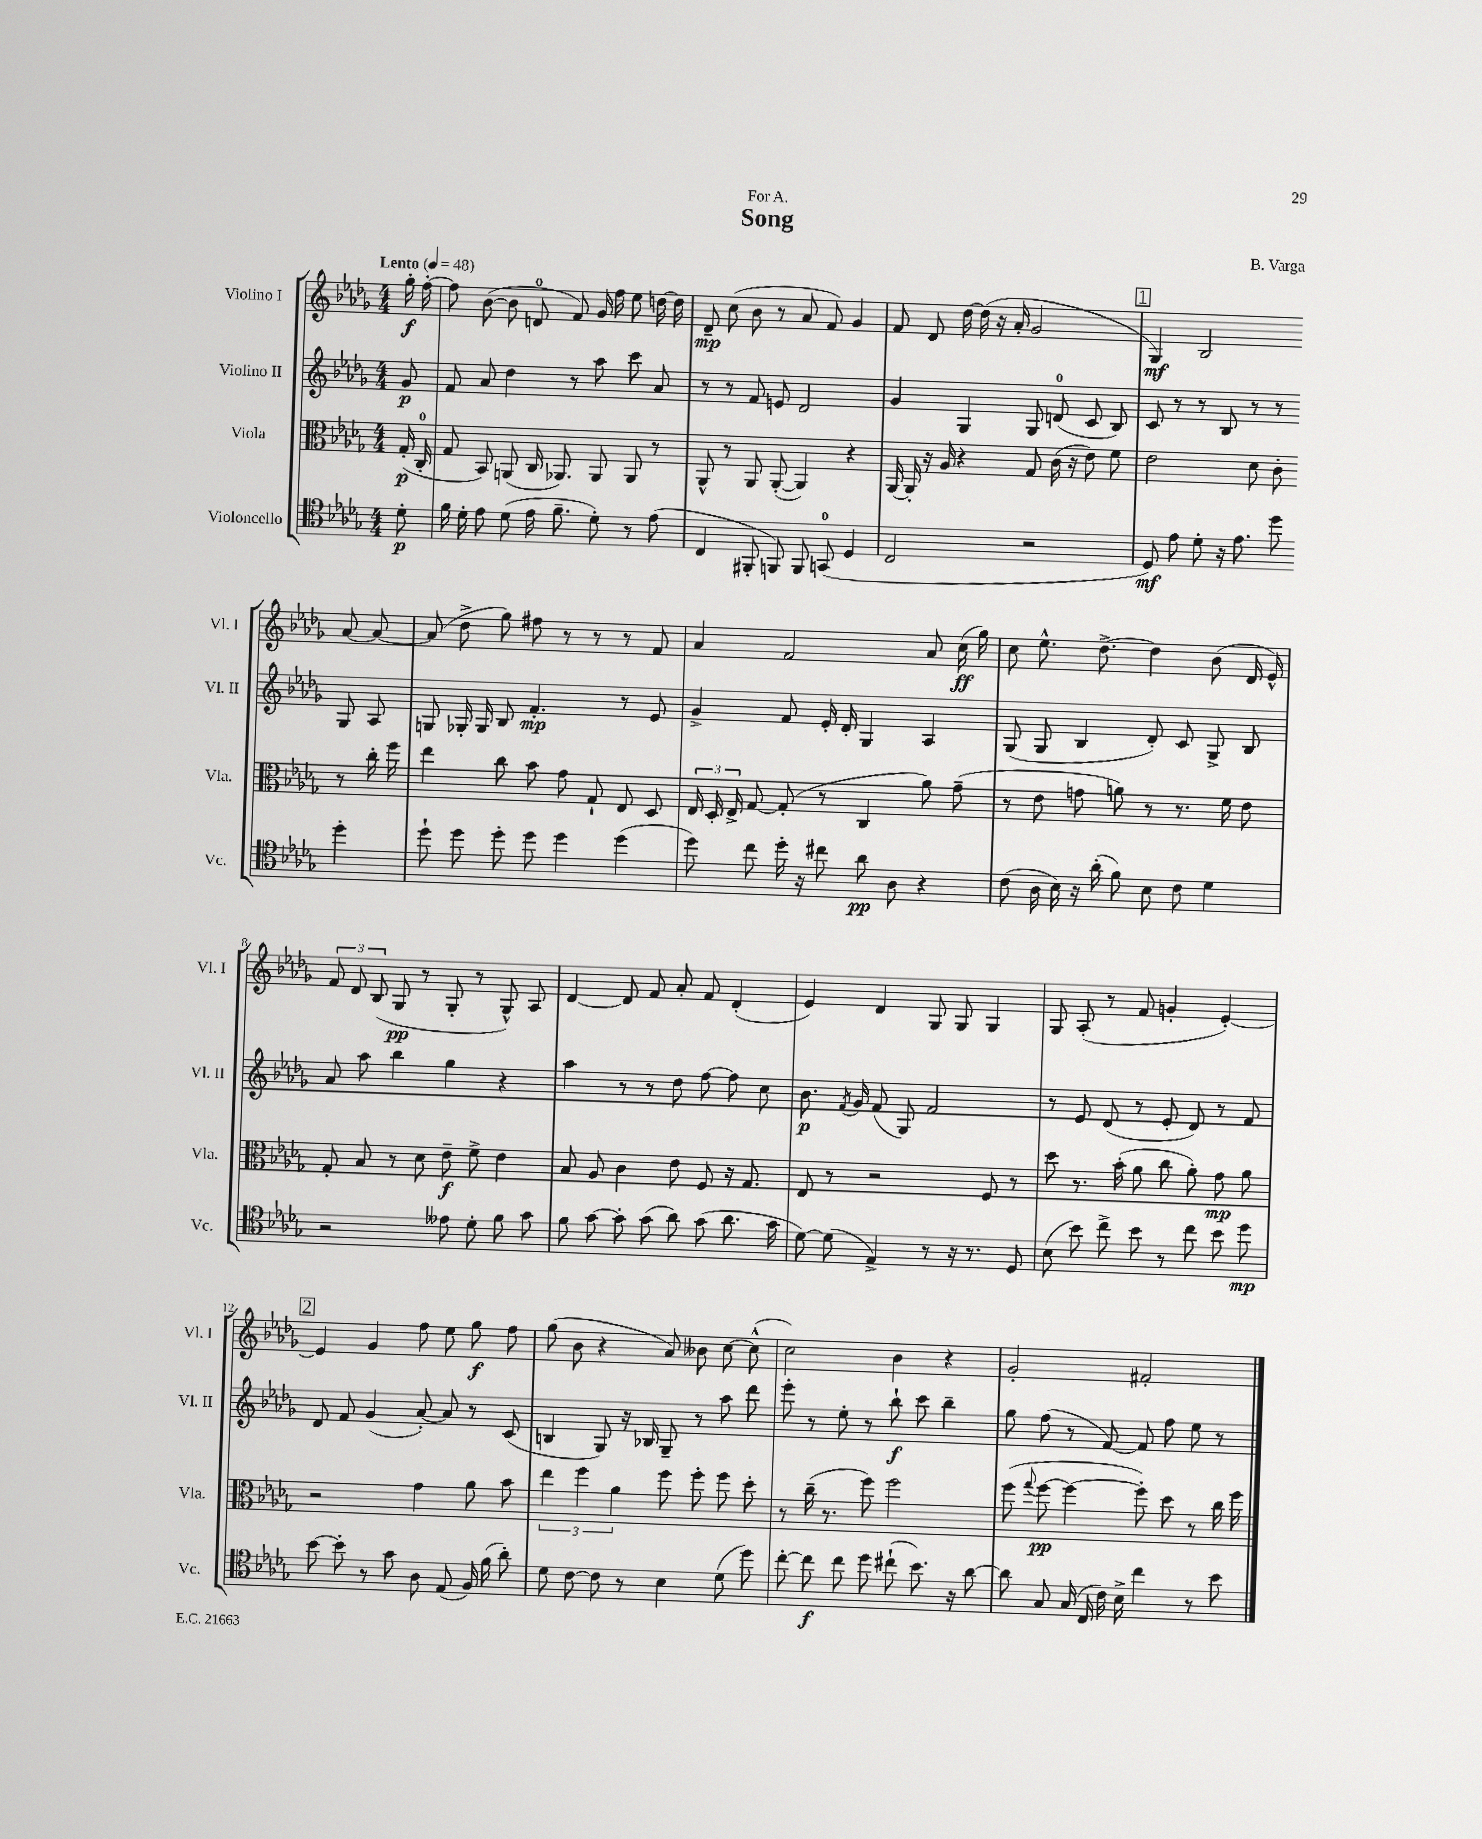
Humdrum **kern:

**kern	**kern	**kern	**kern
*staff4	*staff3	*staff2	*staff1
*clefC4	*clefC3	*clefG2	*clefG2
*k[b-e-a-d-g-]	*k[b-e-a-d-g-]	*k[b-e-a-d-g-]	*k[b-e-a-d-g-]
*M4/4	*M4/4	*M4/4	*M4/4
*MM48	*MM48	*MM48	*MM48
8d-'	(16G-'	8g-	16gg-'
.	16C'	.	[16ff'
=	=	=	=
16f	8G-	8f	8ff]
16d-'	.	.	.
8e-	8BB-)	8a-	([8b-
(8d-	(8AA	4dd-	8b-]
16e-	16C	.	8d
8.f~	8.AA-)	.	.
.	.	8r	8f)
8d-')	8AA-	8aa-	16g-
.	.	.	16ff
8r	8AA-	8ccc	8ee-
(8e-	8r	8a-	[16dd
.	.	.	16dd]
=	=	=	=
4C	8AA-^^	8r	8d-~
.	8r	8r	(8cc
8FF#'	8AA-	8f	8b-
8FF)	([8AA-'	8e	8r
8FF	4AA-])	2d-	8a-
(8GG	.	.	8f)
4D-	4r	.	4g-
=	=	=	=
2C	[16AA-	4g-	8f
.	16AA-']	.	.
.	16r	.	8d-
.	16A-	.	.
.	4r	4G-	[16dd-
.	.	.	(16dd-]
.	.	.	16r
.	.	.	16a-'
2r	8G-	8G-	2g-
.	(16c	(8d	.
.	16r	.	.
.	8e-)	8c	.
.	8f	8B-)	.
=	=	=	=
8D-)	2e-	8c	4G-)
8e-	.	8r	.
8d-'	.	8r	2B-
16r	.	8B-	.
8.e-	.	.	.
.	8d-	8r	.
8dd-	8c'	8r	.
4dd-'	8r	8G-	[8a-
.	16cc'	8A-	8a-_
.	16ff	.	.
=	=	=	=
8dd-`	4ee-	8G	(8a-]
8dd-	.	16G-'	8dd-^
.	.	16G-	.
8dd-'	8cc	8B-	8gg-)
8dd-	8b-	4.f'	8ff#
4dd-	8g-	.	8r
.	8G-`	.	8r
(4dd-	8E-	8r	8r
.	8D-	8e-	8f
=	=	=	=
8dd-)	24E-	4g-^	4a-
.	24D-'	.	.
.	24E-^	.	.
8cc	[8G-	.	.
16dd-'	(8G-']	8f	2f
16r	.	.	.
8cc#	8r	16e-'	.
.	.	16d-'	.
8a-	4C	4G-	.
8A-	.	.	.
4r	8a-)	4A-	8a-
.	(8g-~	.	(16cc
.	.	.	16gg-)
=	=	=	=
(8c	8r	(8G-	8cc
16A-	8e-	8G-	8.ee-^^
16B-)	.	.	.
16r	8g	4B-	.
(16a-'	.	.	[8.dd-^
8f)	8a)	.	.
8B-	8r	8d-')	4dd-]
8c	8.r	8c	.
4d-	.	8G-^	(8b-
.	16f	.	.
.	8e-	8B-	16d-
.	.	.	16e-^^)
=	=	=	=
2r	8G-'	8a-	12f
.	.	.	12d-
.	8B-	8aa-	.
.	.	.	(12B-
.	8r	4bb-	8G-
.	8d-	.	8r
8e--	8e-~	4gg-	8G-'
8d-'	8f^	.	8r
8f	4e-	4r	8G-^^)
8g-	.	.	8A-
=	=	=	=
8f	8B-	4aa-	[4d-
[8g-	8A-	.	.
8g-']	4c	8r	8d-]
(8g-	.	8r	8f
8a-)	8e-	8dd-	8a-'
(8g-	8F	[8ff	8f
8.a-	16r	8ff]	(4d-'
.	8.G-	.	.
.	.	8cc	.
16g-	.	.	.
=	=	=	=
[8d-)	8E-	8.b-	4e-)
(8d-]	8r	.	.
.	.	8qf	.
.	.	16g-	.
4E-^)	2r	(8f	4d-
.	.	8G-)	.
8r	.	2f	8G-
16r	.	.	8G-
8.r	.	.	.
.	8F	.	4G-
8D-	8r	.	.
=	=	=	=
(8B-	8dd-	8r	8G-
8b-)	8.r	8e-	(8A-'
8cc^	.	(8d-	8r
.	(16b-'	.	.
8b-	8a-	8r	8f
8r	8cc	8e-'	4g'
8cc	8a-')	8d-)	.
8b-	8g-	8r	[4e-')
8dd-	8a-	8f	.
=	=	=	=
[8b-	2r	8d-	4e-]
8b-']	.	8f	.
8r	.	(4g-	4g-
8g-	.	.	.
8A-	4g-	[8a-')	8ff
(8E-	.	8a-]	8ee-
16F)	8a-	8r	8gg-
(16f	.	.	.
8a-')	8b-	(8c	8ff
=	=	=	=
8d-	6ee-	4B	(8gg-
[8c	.	.	8b-
.	6ff	.	.
8c]	.	8G-)	4r
.	6a-	.	.
8r	.	16r	.
.	.	16B-	.
4B-	8ff	8G-~	8a-)
.	8ff'	8r	8b--
(8d-	8ff	8aa-	[8cc
8dd-)	8dd-'	8ddd-	(8cc^^]
=	=	=	=
[8cc'	8r	8eee-'	2cc)
8cc]	(16cc~	8r	.
.	8.r	.	.
8cc	.	8ee-'	.
8dd-	8ff)	8r	.
(8cc#`	2ff	8bb-`	4b-
8.b-)	.	8ccc	.
.	.	4bb-~	4r
16r	.	.	.
[8a-	.	.	.
=	=	=	=
8a-]	(8ff	8gg-	2g-'
.	8qqgg-	.	.
8G-	[8ff	(8ff	.
(16G-	4ff_	8r	.
16C	.	.	.
16c)	.	[8f)	.
16B-^	.	.	.
4cc	8ff'])	8f]	2f#'
.	8dd-	8ff	.
8r	8r	8ee-	.
8b-	16cc	8r	.
.	16ff	.	.
==	==	==	==
*-	*-	*-	*-
